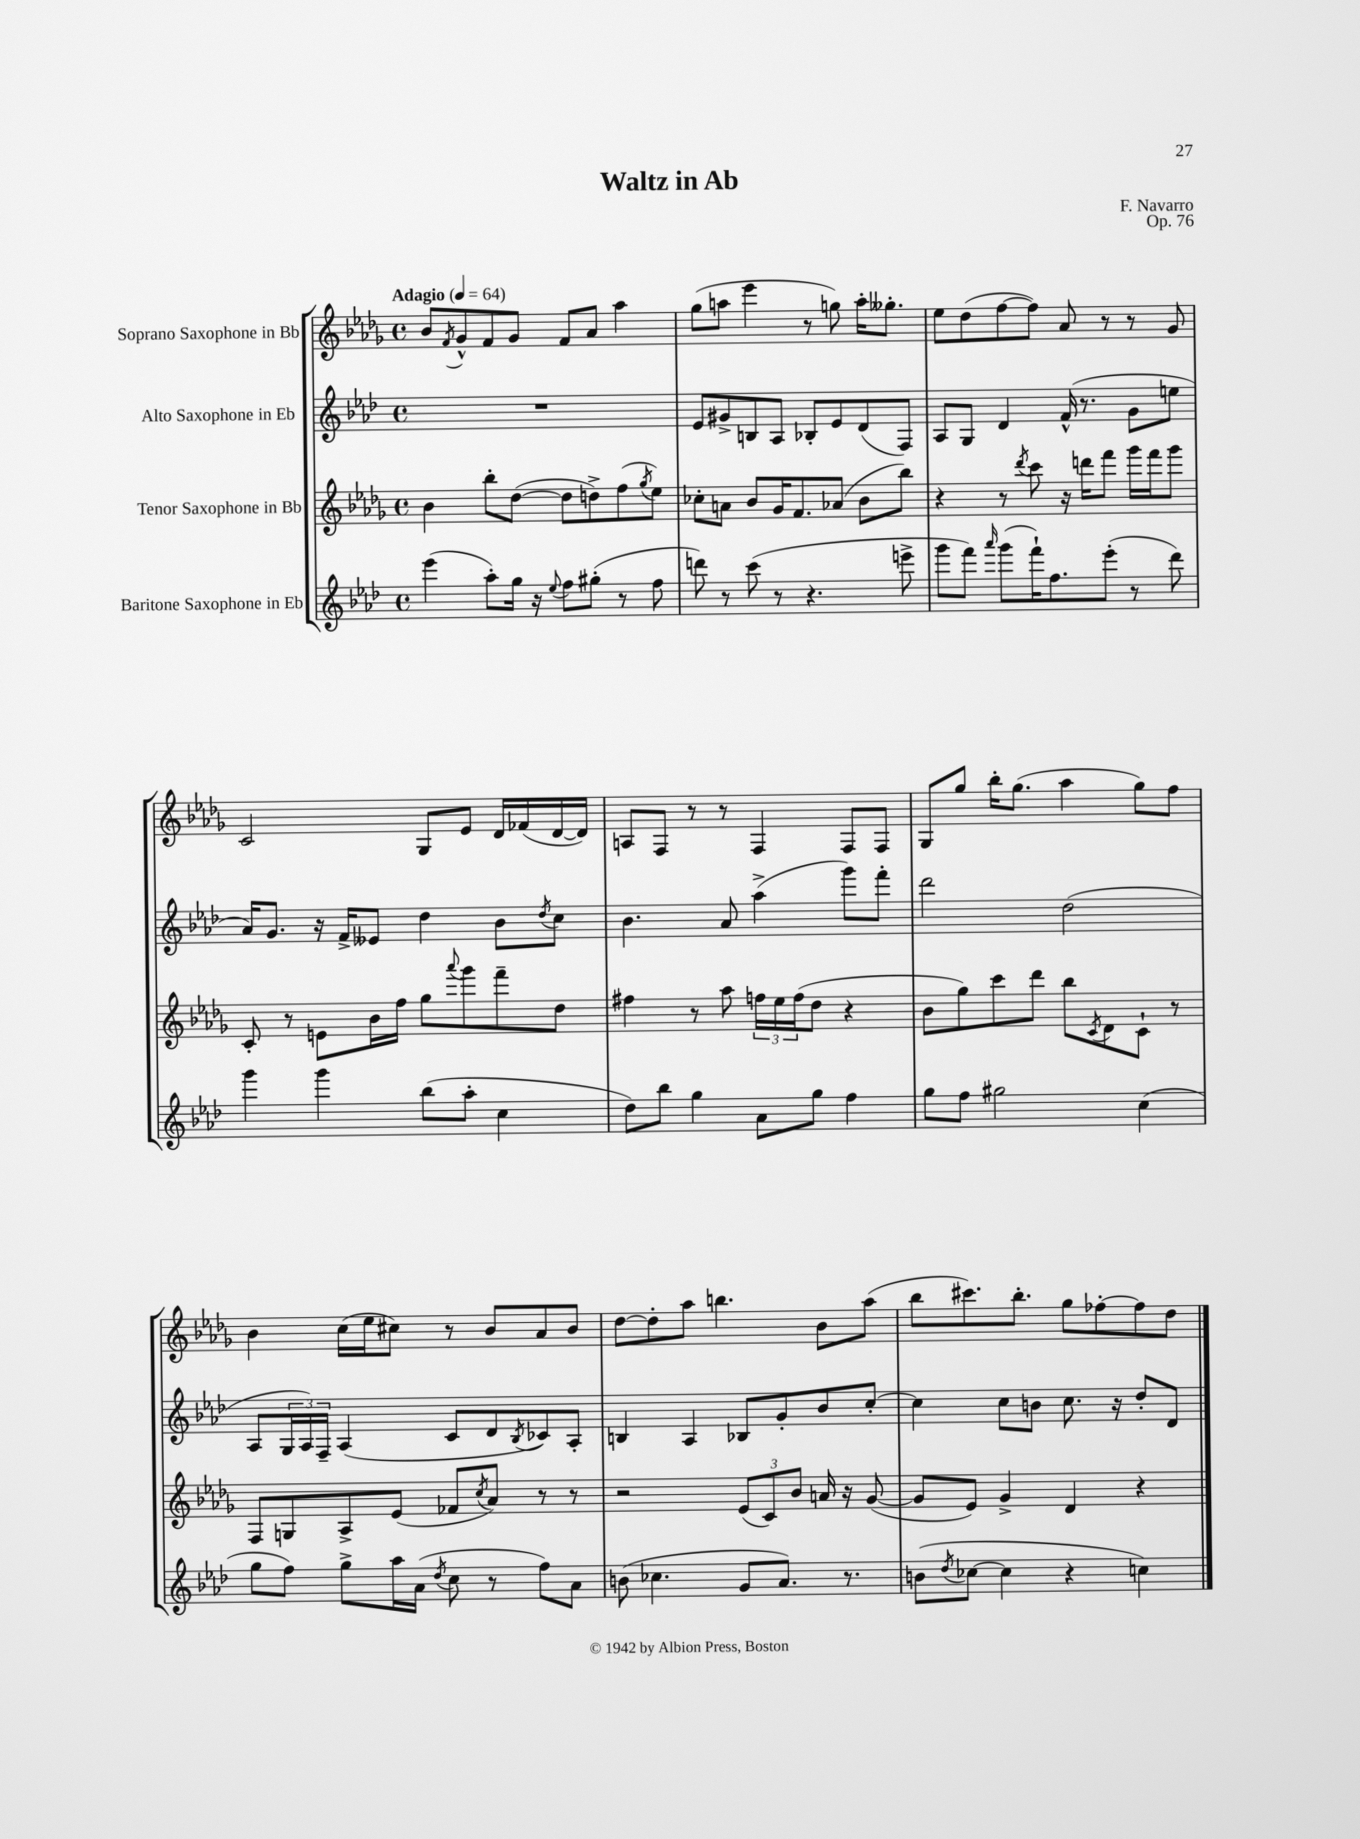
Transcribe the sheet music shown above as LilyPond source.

\header { title = "Waltz in Ab" composer = "F. Navarro" opus = "Op. 76" }
<<
\new StaffGroup <<
\new Staff = "s0" \with { instrumentName = "Soprano Saxophone in Bb" } {
    \clef treble \key des \major \defaultTimeSignature \time 4/4 \tempo "Adagio" 4 = 64
    bes'8 \acciaccatura { f'8 } ges'8-^ f'8 ges'8 f'8 aes'8 aes''4 |
    ges''8( a''8 ees'''4 r8 g''8) a''16-. geses''8.-. |
    ees''8 des''8( f''8~ f''8) aes'8 r8 r8 ges'8 |
    c'2 ges8 ees'8 des'16 fes'16( des'16~ des'16) |
    a8 f8 r8 r8 f4 f8 f8 |
    ges8 ges''8 bes''16-. ges''8.( aes''4 ges''8) f''8 |
    bes'4 c''16( ees''16 cis''8) r8 bes'8 aes'8 bes'8 |
    des''8~ des''8-. aes''8 b''4. bes'8 aes''8( |
    bes''8 cis'''8.) bes''8.-. ges''8 fes''8~-. fes''8 des''8 \bar "|." |
}
\new Staff = "s1" \with { instrumentName = "Alto Saxophone in Eb" } {
    \clef treble \key aes \major \defaultTimeSignature \time 4/4
    R1 |
    ees'8 gis'8-> b8 aes8 bes8-. ees'8 des'8( f8) |
    aes8 g8 des'4 f'16-^( r8. g'8 e''8 |
    aes'16) g'8. r16 f'16-> eeses'8 des''4 bes'8 \acciaccatura { des''8 } c''8 |
    bes'4. aes'8 aes''4->( g'''8) f'''8-. |
    des'''2 des''2( |
    aes8 \tuplet 3/2 { g16 aes16) f16-- } aes4( c'8 des'8 \acciaccatura { bes8 } ces'8) aes8-. |
    b4 aes4 bes8 g'8-. bes'8 c''8~-. |
    c''4 c''8 b'8 c''8. r16 des''8-. des'8 \bar "|." |
}
\new Staff = "s2" \with { instrumentName = "Tenor Saxophone in Bb" } {
    \clef treble \key des \major \defaultTimeSignature \time 4/4
    bes'4 bes''8-. des''8~( des''8 d''8->) f''8( \acciaccatura { ges''8 } ees''8) |
    ces''8-. a'8 bes'8 ges'16 f'8. aes'8( bes'8 bes''8) |
    r4 r8 \acciaccatura { des'''8 } c'''8 r16 d'''16 f'''8 ges'''16 f'''16 ges'''8 |
    c'8-. r8 e'8 bes'16 f''16 ges''8 \appoggiatura { aes'''8 } ges'''8 f'''8-- des''8 |
    fis''4 r8 aes''8 \tuplet 3/2 { f''16 ees''16 f''16( } des''8 r4 |
    bes'8 ges''8) c'''8 des'''8 bes''8 \acciaccatura { c'8 } des'8 c'8-! r8 |
    f8 g8 aes8-> ees'8( fes'8 \acciaccatura { c''8 } aes'8) r8 r8 |
    r2 \tuplet 3/2 { ees'8( c'8) bes'8 } a'16 r16 ges'8~( |
    ges'8 ees'8) ges'4-> des'4 r4 \bar "|." |
}
\new Staff = "s3" \with { instrumentName = "Baritone Saxophone in Eb" } {
    \clef treble \key aes \major \defaultTimeSignature \time 4/4
    ees'''4( aes''8-.) g''16 r16 \appoggiatura { ees''8 } f''8 gis''8-.( r8 f''8 |
    d'''8) r8 c'''8( r8 r4. e'''8-> |
    g'''8 f'''8) \grace { aes'''16 } g'''8( f'''16-!) f''8. ees'''8-.( r8 des'''8) |
    g'''4 g'''4 bes''8( aes''8-. c''4 |
    des''8) bes''8 g''4 aes'8 g''8 f''4 |
    g''8 f''8 gis''2 c''4( |
    g''8 f''8) g''8-> aes''16 aes'16( \acciaccatura { des''8 } c''8 r8 f''8) aes'8 |
    b'8( ces''4. g'8 aes'8.) r8. |
    b'8( \acciaccatura { des''8 } ces''8~ ces''4 r4 c''4) \bar "|." |
}
>>
>>
\layout { \context { \Score \remove "Bar_number_engraver" } }
